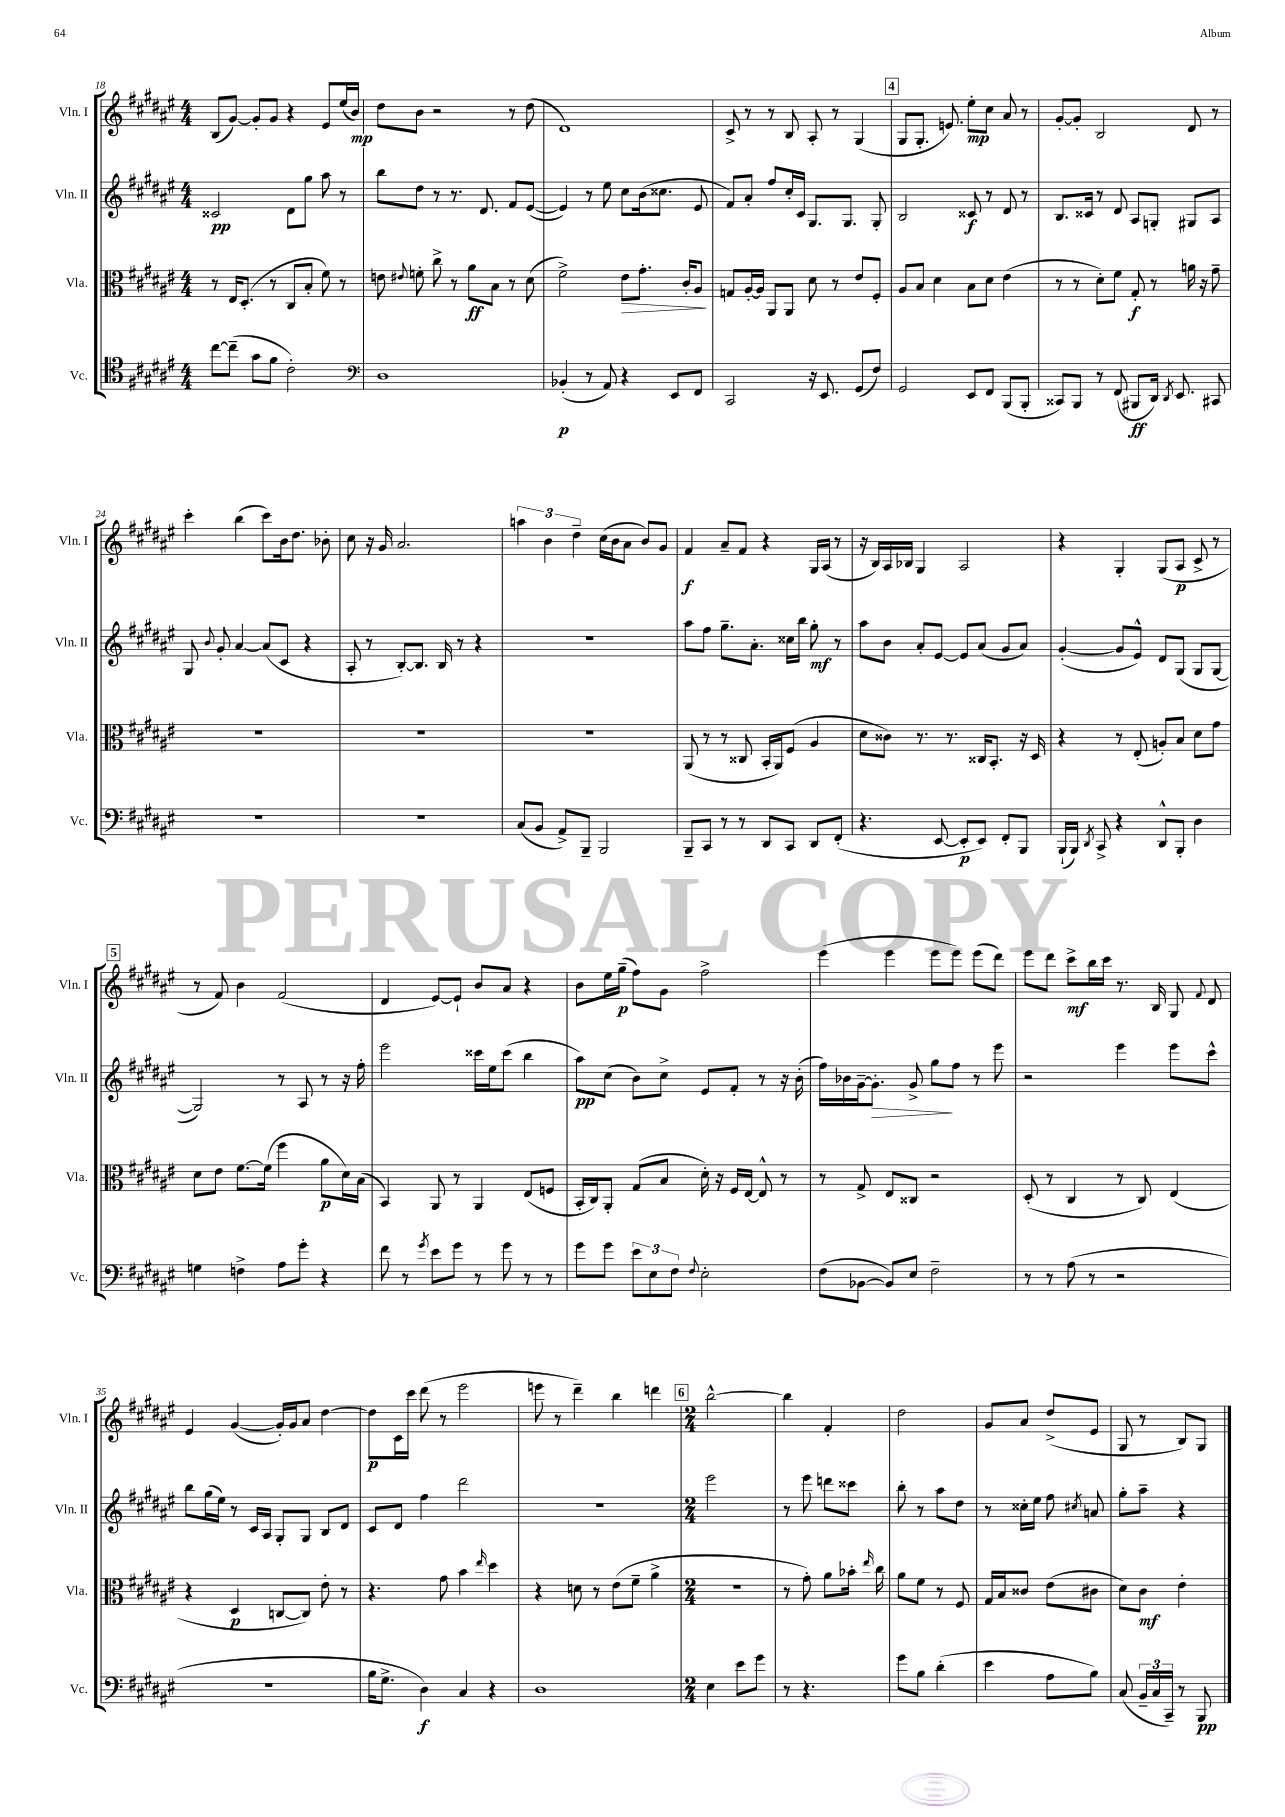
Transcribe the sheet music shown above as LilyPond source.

<<
\new StaffGroup <<
\new Staff = "s0" \with { instrumentName = "Vln. I" shortInstrumentName = "Vln. I" } {
    \clef treble \key fis \major \numericTimeSignature \time 4/4
    \autoBeamOff b8[( gis'8]~) gis'8[-. gis'8] r4 eis'8[ eis''16( b'16]\mp) |
    dis''8[ b'8] r2 r8 dis''8( |
    dis'1) |
    cis'8-> r8 r8 b8 ais8-. r8 gis4( |
    \mark \markup { \box "4" } gis8[ gis8.]-. e'8.) eis''8[-.\mp cis''8] ais'8 r8 |
    gis'8[~-. gis'8]-. b2 dis'8 r8 |
    cis'''4-. b''4( cis'''8[) b'16 dis''8.] bes'8-. |
    cis''8 r16 gis'16 ais'2. |
    \tuplet 3/2 { a''4 b'4 dis''4-- } cis''16[( b'16 ais'8] b'8[) gis'8] |
    fis'4\f ais'8[-- fis'8] r4 gis16[ ais16]( r8 |
    r16 b16[) ais16 bes16] gis4 ais2 |
    r4 gis4-. gis8[( ais8]\p cis'8-> r8 |
    \mark \markup { \box "5" } r8 fis'8) b'4 fis'2( |
    dis'4 eis'8[~) eis'8]-! b'8[ ais'8] r4 |
    b'8[ eis''16 gis''16]--\p( fis''8[) gis'8] fis''2-> |
    eis'''4( eis'''4 eis'''8[ eis'''8]) eis'''8[( dis'''8]) |
    eis'''8[ dis'''8] cis'''8[->\mf b''16 cis'''16] r8. b16 gis8 \appoggiatura { fis'8 } dis'8 |
    eis'4 gis'4~( gis'16[-.) gis'16 ais'8] dis''4~ |
    dis''8[\p cis'16 cis'''16] dis'''8( r8 eis'''2 |
    e'''8 r8 dis'''4--) b''4 d'''4 |
    \mark \markup { \box "6" } \numericTimeSignature \time 2/4 b''2~-^ |
    b''4 fis'4-. |
    dis''2 |
    gis'8[ ais'8] dis''8[->( eis'8] |
    gis8 r8 b8[) gis8] \bar "|." |
}
\new Staff = "s1" \with { instrumentName = "Vln. II" shortInstrumentName = "Vln. II" } {
    \clef treble \key fis \major \numericTimeSignature \time 4/4
    \autoBeamOff cisis'2\pp dis'8[ gis''8] ais''8 r8 |
    b''8[ dis''8] r8 r8. dis'8. fis'8[ eis'8]~( |
    eis'4) r8 eis''8 cis''8[ b'16( cisis''8.] eis'8 |
    fis'8[) ais'8]-. fis''8[ cis''16-. cis'16] gis8.[ gis8.] gis8-. |
    \mark \markup { \box "4" } b2 cisis'8\f r8 dis'8 r8 |
    b8.[ cisis'16] r8 dis'8 ais8[ g8]-. gis8[ ais8] |
    gis8 \appoggiatura { b'8 } gis'8-. ais'4~ ais'8[( cis'8] r4 |
    ais8-. r8 b8[~-.) b8.] b16 r8 r4 |
    R1 |
    ais''8[ fis''8] gis''8.[-- ais'8.]-. cisis''16[ b''16] gis''8-.\mf r8 |
    ais''8[ b'8] ais'8[-. eis'8]~ eis'8[ ais'8]( gis'8[ ais'8]) |
    gis'4~-.( gis'8[ eis'8]-^) dis'8[ gis8]( gis8[ gis8]~ |
    \mark \markup { \box "5" } gis2) r8 ais8 r8 r16 fis''16-. |
    eis'''2 cisis'''16[ eis''16 cisis'''8]( b''4 |
    ais''8[\pp) cis''8]( b'8[) cis''8]-> eis'8[ fis'8]-. r8 r16 b'16-.( |
    fis''16[) bes'16 gis'16~-- gis'8.]-.\> gis'8-> gis''8[\! fis''8] r8 eis'''8 |
    r2 eis'''4 eis'''8[ cis'''8]-^ |
    b''8[ gis''16( eis''16]) r8 cis'16[ ais16] gis8[-. gis8] b8[ dis'8] |
    cis'8[ dis'8] fis''4 dis'''2 |
    R1 |
    \mark \markup { \box "6" } \numericTimeSignature \time 2/4 eis'''2 |
    r8 eis'''8 d'''8[ cisis'''8] |
    b''8-. r8 ais''8[ dis''8] |
    r8 cisis''16[-. eis''16] fis''8 \acciaccatura { cis''8 } a'8 |
    gis''8[-. ais''8]-- r4 \bar "|." |
}
\new Staff = "s2" \with { instrumentName = "Vla." shortInstrumentName = "Vla." } {
    \clef alto \key fis \major \numericTimeSignature \time 4/4
    \autoBeamOff r8 eis16[ dis8.]-.( r8 cis8[ b8]-. fis'8) r8 |
    e'8 \appoggiatura { eis'8 } f'8-. cis''8-> r8 ais'8[\ff b8] r8 dis'8( |
    fis'2->) eis'8[\> gis'8.]-. cis'16[-. ais8]\! |
    g8[ ais16~-. ais16] ais,8[ ais,8] dis'8 r8 eis'8[ fis8]-. |
    \mark \markup { \box "4" } ais8[ b8] dis'4 b8[ dis'8] eis'4( |
    r8 r8 dis'8[-.) fis'8] gis8-.\f r8 a'16 r16 gis'8-- |
    R1 |
    R1 |
    R1 |
    ais,8( r8 r8 cisis8 b,16[-. ais,16) fis8]( ais4 |
    dis'8[ cisis'8]) r8. r8. cisis16[ b,8.]-. r16 dis16 |
    r4 r8 eis8-.( a8[-.) b8] dis'8[ gis'8] |
    \mark \markup { \box "5" } dis'8[ eis'8] fis'8.[~ fis'16]( fis''4 ais'8[\p dis'16) b16]( |
    b,4) ais,8 r8 ais,4 eis8[( f8] |
    b,16[-. cis16) ais,8]-. gis8[( b8] dis'16-.) r16 fis16[ eis16]~ eis8-^ r8 |
    r8 gis8-> eis8[ cisis8] r2 |
    dis8-.( r8 cis4 r8 cis8) eis4( |
    r4 dis4\p c8[~ c8]) eis'8-. r8 |
    r4. gis'8 b'4 \grace { eis''16 } dis''4 |
    r4 d'8 r8 eis'8[( fis'8]-- ais'4-> |
    \mark \markup { \box "6" } \numericTimeSignature \time 2/4 R2 |
    r8 gis'8-.) ais'8[ bes'16]-. \grace { eis''16 } cis''16 |
    ais'8[ fis'8] r8 fis8 |
    gis16[ b16 cisis'8] eis'8[( cis'8] |
    dis'8[) cis'8]\mf eis'4-. \bar "|." |
}
\new Staff = "s3" \with { instrumentName = "Vc." shortInstrumentName = "Vc." } {
    \clef tenor \key fis \major \numericTimeSignature \time 4/4
    \autoBeamOff cis''8[~ cis''8]--( gis'8[ fis'8] cis'2-.) |
    \clef bass dis1 |
    bes,4-.\p( r8 ais,8) r4 eis,8[ fis,8] |
    cis,2 r16 eis,8. gis,8[( fis8]) |
    \mark \markup { \box "4" } gis,2 eis,8[ fis,8] b,,8[( b,,8]-. |
    cisis,8[) b,,8] r8 fis,8( bis,,8[\ff dis,16]) \acciaccatura { dis,8 } eis,8. cis,8 |
    R1 |
    R1 |
    cis8[( b,8] ais,8[->) b,,8]-- b,,2 |
    b,,8[-- cis,8] r8 r8 dis,8[ cis,8] dis,8[ fis,8]-.( |
    r4. eis,8~ eis,8[-.\p eis,8]) fis,8[-. b,,8] |
    b,,16[-!( b,,16]) \acciaccatura { dis,8 } cis,8-> r4 dis,8[-^ b,,8]-. dis4 |
    \mark \markup { \box "5" } g4 f4-> ais8[ gis'8]-. r4 |
    fis'8 r8 \acciaccatura { gis'8 } eis'8[ gis'8] r8 gis'8 r8 r8 |
    gis'8[ gis'8] \tuplet 3/2 { eis'8[ eis8 fis8] } \appoggiatura { fis8 } eis2-. |
    fis8[( bes,8]~ bes,8[) eis8] fis2-- |
    r8 r8 ais8( r8 r2 |
    R1 |
    b16[ gis8.]-> dis4\f) cis4 r4 |
    dis1 |
    \mark \markup { \box "6" } \numericTimeSignature \time 2/4 eis4 eis'8[ gis'8] |
    r8 r4. |
    gis'8[ b8] dis'4-.( |
    eis'4 ais8[ b8]) |
    cis8( \tuplet 3/2 { b,16[-- cis16 cis,16]--) } r8 b,,8\pp \bar "|." |
}
>>
>>
\layout { \context { \Score currentBarNumber = #18 } }
